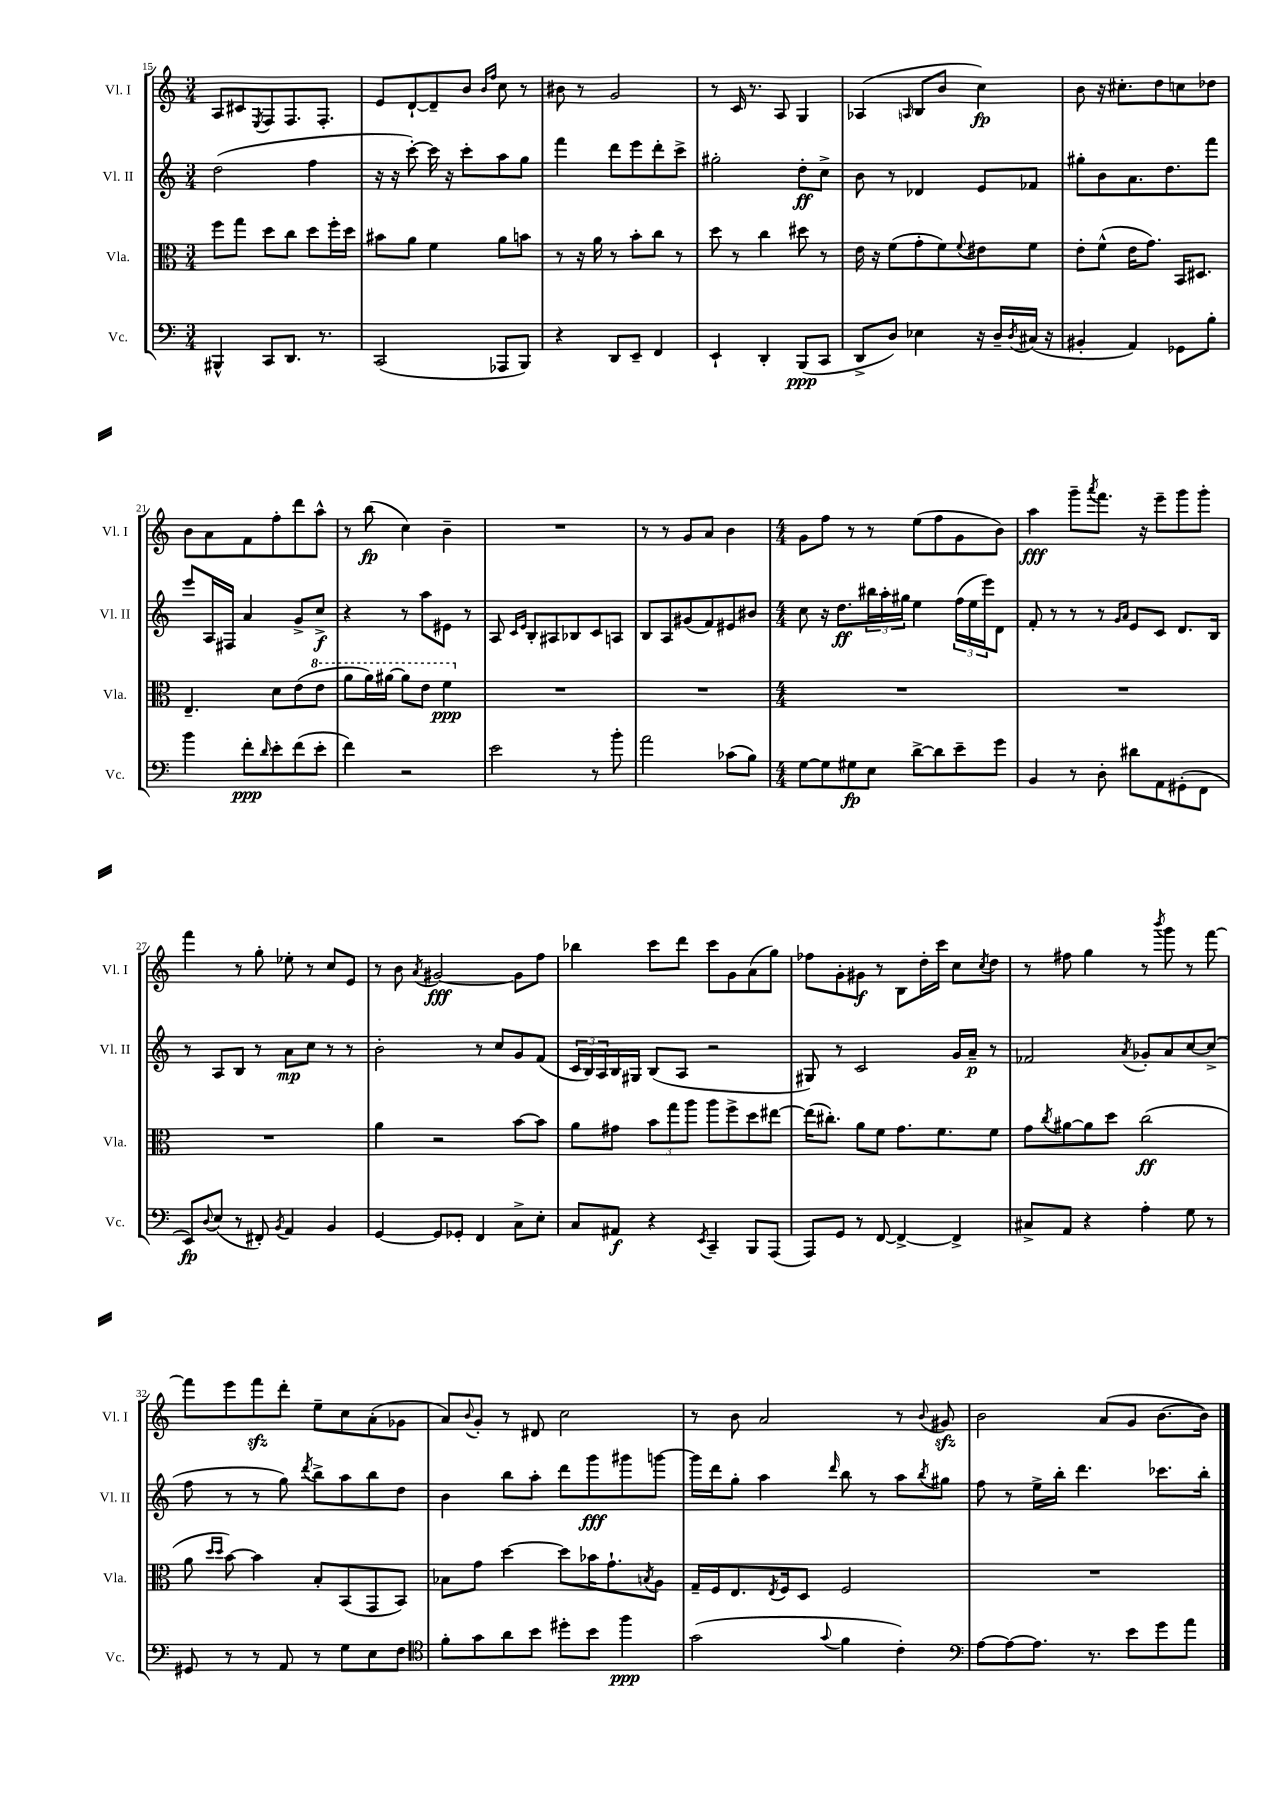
<<
\new StaffGroup <<
\new Staff = "s0" \with { instrumentName = "Vl. I" shortInstrumentName = "Vl. I" } {
    \clef treble \key c \major \numericTimeSignature \time 3/4
    a8 cis'8 \acciaccatura { e8 } f8 f8. f8.-. |
    e'8 d'8~-! d'8-- b'8 \grace { b'16 f''16 } c''8 r8 |
    bis'8 r8 g'2 |
    r8 c'16 r8. a8 g4 |
    aes4( \grace { a16 } b8 b'8 c''4\fp) |
    b'8 r16 cis''8.-. d''8 c''8 des''8 |
    b'8 a'8 f'8 f''8-. d'''8 a''8-^ |
    r8 b''8\fp( c''4) b'4-- |
    R2. |
    r8 r8 g'8 a'8 b'4 |
    \numericTimeSignature \time 4/4 g'8 f''8 r8 r8 e''8( f''8 g'8 b'8) |
    a''4\fff g'''8-- \acciaccatura { a'''8 } f'''8. r16 e'''8-- g'''8 g'''8-. |
    f'''4 r8 g''8-. ees''8-. r8 c''8 e'8 |
    r8 b'8 \acciaccatura { a'8 } gis'2~\fff gis'8 f''8 |
    bes''4 c'''8 d'''8 c'''8 g'8 a'8( g''8) |
    fes''8 g'8-. gis'8\f r8 b8 d''16-. c'''16 c''8 \acciaccatura { c''8 } d''8 |
    r8 fis''8 g''4 r8 \acciaccatura { b'''8 } g'''8 r8 f'''8~ |
    f'''8 e'''8 f'''8\sfz d'''8-. e''8-- c''8 a'8-.( ges'8 |
    a'8) \appoggiatura { b'8 } g'8-. r8 dis'8 c''2 |
    r8 b'8 a'2 r8 \appoggiatura { b'8 } gis'8\sfz |
    b'2 a'8( g'8 b'8.~ b'16) \bar "|." |
}
\new Staff = "s1" \with { instrumentName = "Vl. II" shortInstrumentName = "Vl. II" } {
    \clef treble \key c \major \numericTimeSignature \time 3/4
    d''2( f''4 |
    r16 r16 c'''8~-.) c'''16 r16 c'''8-. a''8 g''8 |
    f'''4 d'''8 e'''8 d'''8-. c'''8-> |
    gis''2-. d''8-.\ff c''8-> |
    b'8 r8 des'4 e'8 fes'8 |
    gis''8-. b'8 a'8. d''8. f'''8 |
    e'''8 a16 fis16 a'4 g'8-> c''8->\f |
    r4 r8 a''8 eis'8 r8 |
    a8 \grace { c'16 e'16 } b8-. ais8 bes8 c'8 a8 |
    b8 a8 gis'8( f'8) eis'8 bis'8 |
    \numericTimeSignature \time 4/4 c''8 r16 d''8.\ff \tuplet 3/2 { bis''16 a''16-. gis''16 } e''4 \tuplet 3/2 { f''16( e''16 e'''16) } d'8 |
    f'8-. r8 r8 r8 \grace { g'16 a'16 } e'8 c'8 d'8. b16 |
    r8 a8 b8 r8 a'8\mp c''8 r8 r8 |
    b'2-. r8 c''8 g'8 f'8( |
    \tuplet 3/2 { c'16 b16) a16 } b16 gis16 b8( a8 r2 |
    gis8) r8 c'2 g'16 a'16--\p r8 |
    fes'2 \acciaccatura { a'8 } ges'8-. a'8 c''8~ c''8->( |
    f''8 r8 r8 g''8) \acciaccatura { d'''8 } b''8-> a''8 b''8 d''8 |
    b'4 b''8 a''8-. d'''8 g'''8\fff gis'''8 g'''8~ |
    g'''16 d'''16 g''8-. a''4 \grace { d'''16 } b''8 r8 a''8 \acciaccatura { b''8 } gis''8 |
    f''8 r8 e''16-> b''16-. d'''4. ces'''8. b''16-. \bar "|." |
}
\new Staff = "s2" \with { instrumentName = "Vla." shortInstrumentName = "Vla." } {
    \clef alto \key c \major \numericTimeSignature \time 3/4
    f''8 g''8 d''8 c''8 d''8 f''16-. d''16 |
    bis'8 a'8 f'4 a'8 b'8 |
    r8 r16 a'16 r8 b'8-. c''8 r8 |
    d''8 r8 c''4 dis''8 r8 |
    e'16 r16 f'8( g'8-. f'8) \appoggiatura { f'8 } eis'8 f'8 |
    e'8-. f'8-^( e'16 g'8.) b,16 dis8. |
    e4.-- d'8 e'8( \ottava #1 e''8 |
    a''8 a''16) ais''16~ ais''8 e''8 f''4\ppp \ottava #0 |
    R2. |
    R2. |
    \numericTimeSignature \time 4/4 R1 |
    R1 |
    R1 |
    a'4 r2 b'8~ b'8 |
    a'8 gis'8 \tuplet 3/2 { b'8 g''8 a''8 } a''8 f''8-> d''8 eis''8~ |
    eis''16( cis''8.-.) a'8 f'8 g'8. f'8. f'8 |
    g'8 \acciaccatura { c''8 } ais'8~ ais'8 d''8 c''2\ff( |
    a'8 \grace { d''16 d''16 } b'8~) b'4 b8-. b,8( g,8 b,8) |
    bes8 g'8 d''4~ d''8 bes'16 g'8.-! \acciaccatura { b8 } a8 |
    g16-- f16 e8. \acciaccatura { e8 } f16 d8 f2 |
    R1 \bar "|." |
}
\new Staff = "s3" \with { instrumentName = "Vc." shortInstrumentName = "Vc." } {
    \clef bass \key c \major \numericTimeSignature \time 3/4
    bis,,4-^ c,8 d,8. r8. |
    c,2( aes,,8 b,,8) |
    r4 d,8 e,8-- f,4 |
    e,4-! d,4-. b,,8\ppp( c,8 |
    d,8-> d8) ees4 r16 d16-- \acciaccatura { d8 } cis16( r16 |
    bis,4-. a,4) ges,8 b8-. |
    b'4 f'8-.\ppp \grace { d'16 } e'8-. f'8( e'8-. |
    f'4) r2 |
    e'2 r8 b'8-. |
    a'2 ces'8( b8) |
    \numericTimeSignature \time 4/4 g8~ g8 gis8\fp e8 d'8~-> d'8 e'8-- g'8 |
    b,4 r8 d8-. dis'8 a,8 gis,8-.( f,8 |
    e,8\fp) \appoggiatura { d8 } e8( r8 fis,8-.) \acciaccatura { b,8 } a,4 b,4 |
    g,4~ g,8 ges,8-. f,4 c8-> e8-. |
    c8 ais,8\f r4 \acciaccatura { e,8 } c,4-- b,,8 a,,8( |
    a,,8) g,8 r8 f,8~ f,4~-> f,4-> |
    cis8-> a,8 r4 a4-. g8 r8 |
    gis,8 r8 r8 a,8 r8 g8 e8 f8 |
    \clef tenor f'8-. g'8 a'8 b'8 dis''8-. b'8 f''4\ppp |
    g'2( \appoggiatura { g'8 } f'4 c'4-.) |
    \clef bass a8~ a8~ a8. r8. e'8 g'8 a'8 \bar "|." |
}
>>
>>
\layout { \context { \Score currentBarNumber = #15 } }
